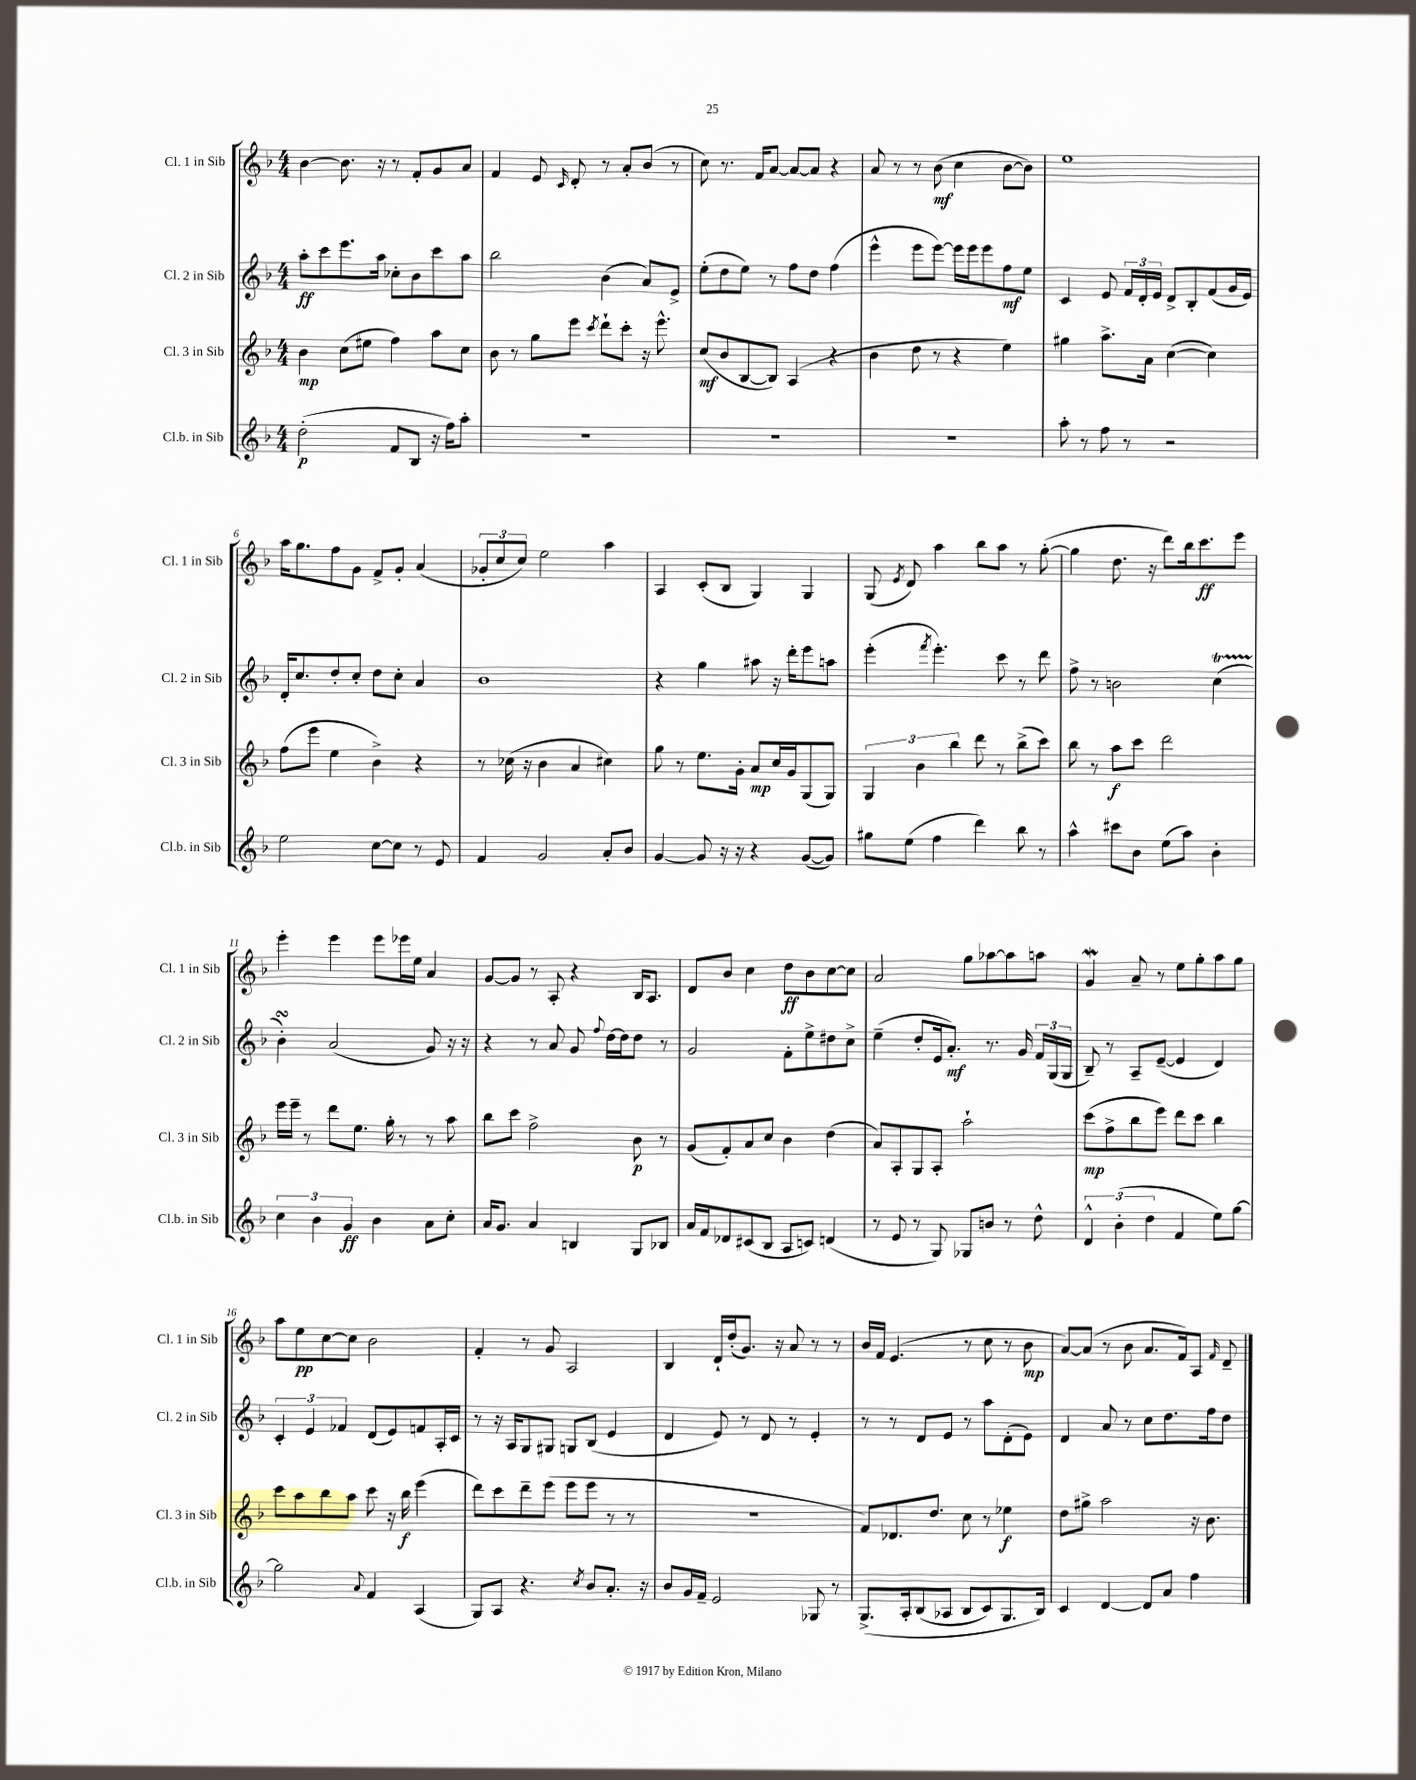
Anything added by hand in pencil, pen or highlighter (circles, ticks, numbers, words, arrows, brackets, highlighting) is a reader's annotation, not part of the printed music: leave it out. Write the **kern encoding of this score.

**kern	**kern	**kern	**kern
*staff4	*staff3	*staff2	*staff1
*clefG2	*clefG2	*clefG2	*clefG2
*k[b-]	*k[b-]	*k[b-]	*k[b-]
*M4/4	*M4/4	*M4/4	*M4/4
(2dd'	4b-	8aa'	[4b-
.	.	8ccc	.
.	(8cc	8.eee	8.b-]
.	8ee#	.	.
.	.	16aa	16r
8f	4ff)	8cc-'	8r
8B-	.	8b-	8f'
16r	8aa	8ccc	8g
16ff)	.	.	.
8aa'	8cc	8aa	8a
=	=	=	=
1r	8b-	2bb-	4f
.	8r	.	.
.	8gg	.	8e
.	.	.	16qqc
.	8eee	.	8d'
.	8qccc	.	.
.	8ddd`	(4b-	8r
.	8ccc'	.	8a'
.	16r	8a)	(8b-
.	8.eee^^	.	.
.	.	8e^	8r
=	=	=	=
1r	(8cc	(8ee'	8cc)
.	8b-	8dd	8.r
.	[8B-	8ee)	.
.	.	.	16f
.	8B-])	8r	[8a
.	(4A	8ff	8a_
.	.	8dd	8a]
.	4r	(4ff	4r
=	=	=	=
1r	4b-	4eee^^	8a
.	.	.	8r
.	8dd	8eee	8r
.	8r	[8eee)	(8b-
.	4r	16eee]	4cc
.	.	16eee	.
.	.	8eee	.
.	4ee)	8ff	[8b-
.	.	8ee	8b-])
=	=	=	=
8aa'	4gg#	4c	1ee
8r	.	.	.
8ff	8.aa^	8e	.
8r	.	24f	.
.	.	24d'	.
.	16a	.	.
.	.	24e	.
2r	([4cc	8d^	.
.	.	8B-'	.
.	4cc])	(8f	.
.	.	16g	.
.	.	16e)	.
=	=	=	=
2ee	(8ff	16d'	16aa
.	.	8.cc	8.gg
.	8eee	.	.
.	4ee	8dd'	8ff
.	.	8cc'	8g
[8cc	4b-^)	8dd	8f^
8cc]	.	8cc'	8g'
8r	4r	4a	(4a
8e	.	.	.
=	=	=	=
4f	8r	1b-	12g-'
.	.	.	12cc
.	(16cc-	.	.
.	.	.	12cc)
.	16r	.	.
2g	4b-	.	2ee
.	4a	.	.
8a'	4cc#)	.	4aa
8b-	.	.	.
=	=	=	=
[4g	8gg	4r	4A
.	8r	.	.
8g]	8.ee	4gg	(8c'
16r	.	.	8B-
16r	16g'	.	.
4r	8a	8aa#	4G)
.	16cc	16r	.
.	16g	16ddd'	.
([8g	(8G	8eee	4G
8g])	8G)	8aa	.
=	=	=	=
8gg#	6G	(4eee'	(8G
.	.	.	8qe
(8ee	.	.	8d)
.	6b-	.	.
.	.	8qfff	.
4ff	.	4.eee')	4aa
.	6bb-	.	.
4ddd)	8ddd	.	8bb-
.	8r	8ccc	8aa
8bb-	(8bb-^	8r	8r
8r	8ccc)	8ddd	([8gg'
=	=	=	=
4aa^^	8bb-	8ff^	4gg]
.	8r	8r	.
8ccc#	8aa	2b	8.dd
8b-	8ccc	.	.
.	.	.	16r
(8ee	2ddd	.	8ddd)
8aa)	.	.	16bb-
.	.	.	8.ccc
4b-'	.	(4cc	.
.	.	.	8eee
=	=	=	=
6cc	16eee	4b-')	4eee'
.	16eee~	.	.
.	8r	.	.
6b-	.	.	.
.	8ddd	(2a	4eee
6g	.	.	.
.	8.ee	.	.
4b-	.	.	8eee
.	16gg'	.	.
.	8r	.	16eee-
.	.	.	16ee
8a	8r	8g)	4a
8cc'	8aa	16r	.
.	.	16r	.
=	=	=	=
16a	8bb-	4r	[8g
8.g	.	.	.
.	8ccc	.	8g]
4a	2ff^	8r	8r
.	.	8a	8A'
4B	.	8g	4r
.	.	8qqff	.
.	.	[16dd	.
.	.	16dd]	.
8G	8b-	8dd	16B-
.	.	.	8.A
8B-	8r	8r	.
=	=	=	=
16a	(8g	2g	8d
16f	.	.	.
8d-	8f')	.	8b-
(8c#	8a	.	4cc
8B-	8cc	.	.
8A	4b-	8f'	8dd
8c)	.	8ee^	8b-
(4d	(4dd	8dd#	[8cc
.	.	8cc^	8cc]
=	=	=	=
8r	8a)	(4ee~	2a
8e	8A'	.	.
8r	8G	8dd'	.
8G)	8A'	16e	.
.	.	8.a')	.
8G-	2aa`	.	8gg
8b	.	8.r	[8aa-
8r	.	.	8aa-]
.	.	16g	.
8dd^^	.	24f	8aa
.	.	(24G	.
.	.	24G	.
=	=	=	=
6d^^	(8ccc	8B-~)	4g
.	8ff^	8r	.
(6b-'	.	.	.
.	8bb-	8A~	8a~
6dd	.	.	.
.	8eee)	([8e~	8r
4f	8ddd	4e]	8ee
.	8ccc	.	8gg'
8ee)	4bb-	4d)	8aa
[8gg	.	.	8gg
=	=	=	=
2gg]	8ccc	6c'	8aa
.	8aa	.	8ee
.	.	6e	.
.	8bb-	.	[8cc
.	.	6f-	.
.	8aa	.	8cc]
8qqa	.	.	.
4f	8ccc	(8d	2b-
.	16r	8e)	.
.	16bb-	.	.
(4A	(4eee	8f	.
.	.	16A'	.
.	.	16c	.
=	=	=	=
8G)	8ddd)	8r	4f'
8A	8ccc	16r	.
.	.	16A	.
4.r	8ddd~	8G	8r
.	(8eee	8G#	8g
.	8eee	8G	2A
8qcc	.	.	.
8b-	8eee	(8B-	.
8.a'	8r	4e	.
.	8r	.	.
16r	.	.	.
=	=	=	=
8b-	1r	4d	4B-
16g	.	.	.
16f~	.	.	.
2e	.	8e)	16d`
.	.	.	(16dd'
.	.	8r	8.g)
.	.	8d	.
.	.	.	16r
.	.	8r	8a
8G-	.	4e'	8r
8r	.	.	8r
=	=	=	=
&(8.G^	8f)	8r	16b-
.	.	.	16f
.	8.d-	8r	(4.e
16A'	.	.	.
(8B-	.	8d	.
.	8.dd	.	.
8A-	.	8e	.
8B-	8cc	8r	8r
8c)	8r	8aa	8cc
8.G	4ee-	(8d'	8r
.	.	8e)	8b-
16B-&)	.	.	.
=	=	=	=
4c	8dd	4d	[8a)
.	8gg#^	.	(8a]
[4d	2aa	8a	8r
.	.	8r	8b-
8d]	.	8cc	8.a
8a	.	8.dd	.
.	.	.	16f)
4ff	16r	.	8A
.	8.b-	16ff	.
.	.	.	16qqf
.	.	8dd	8d~
==	==	==	==
*-	*-	*-	*-
